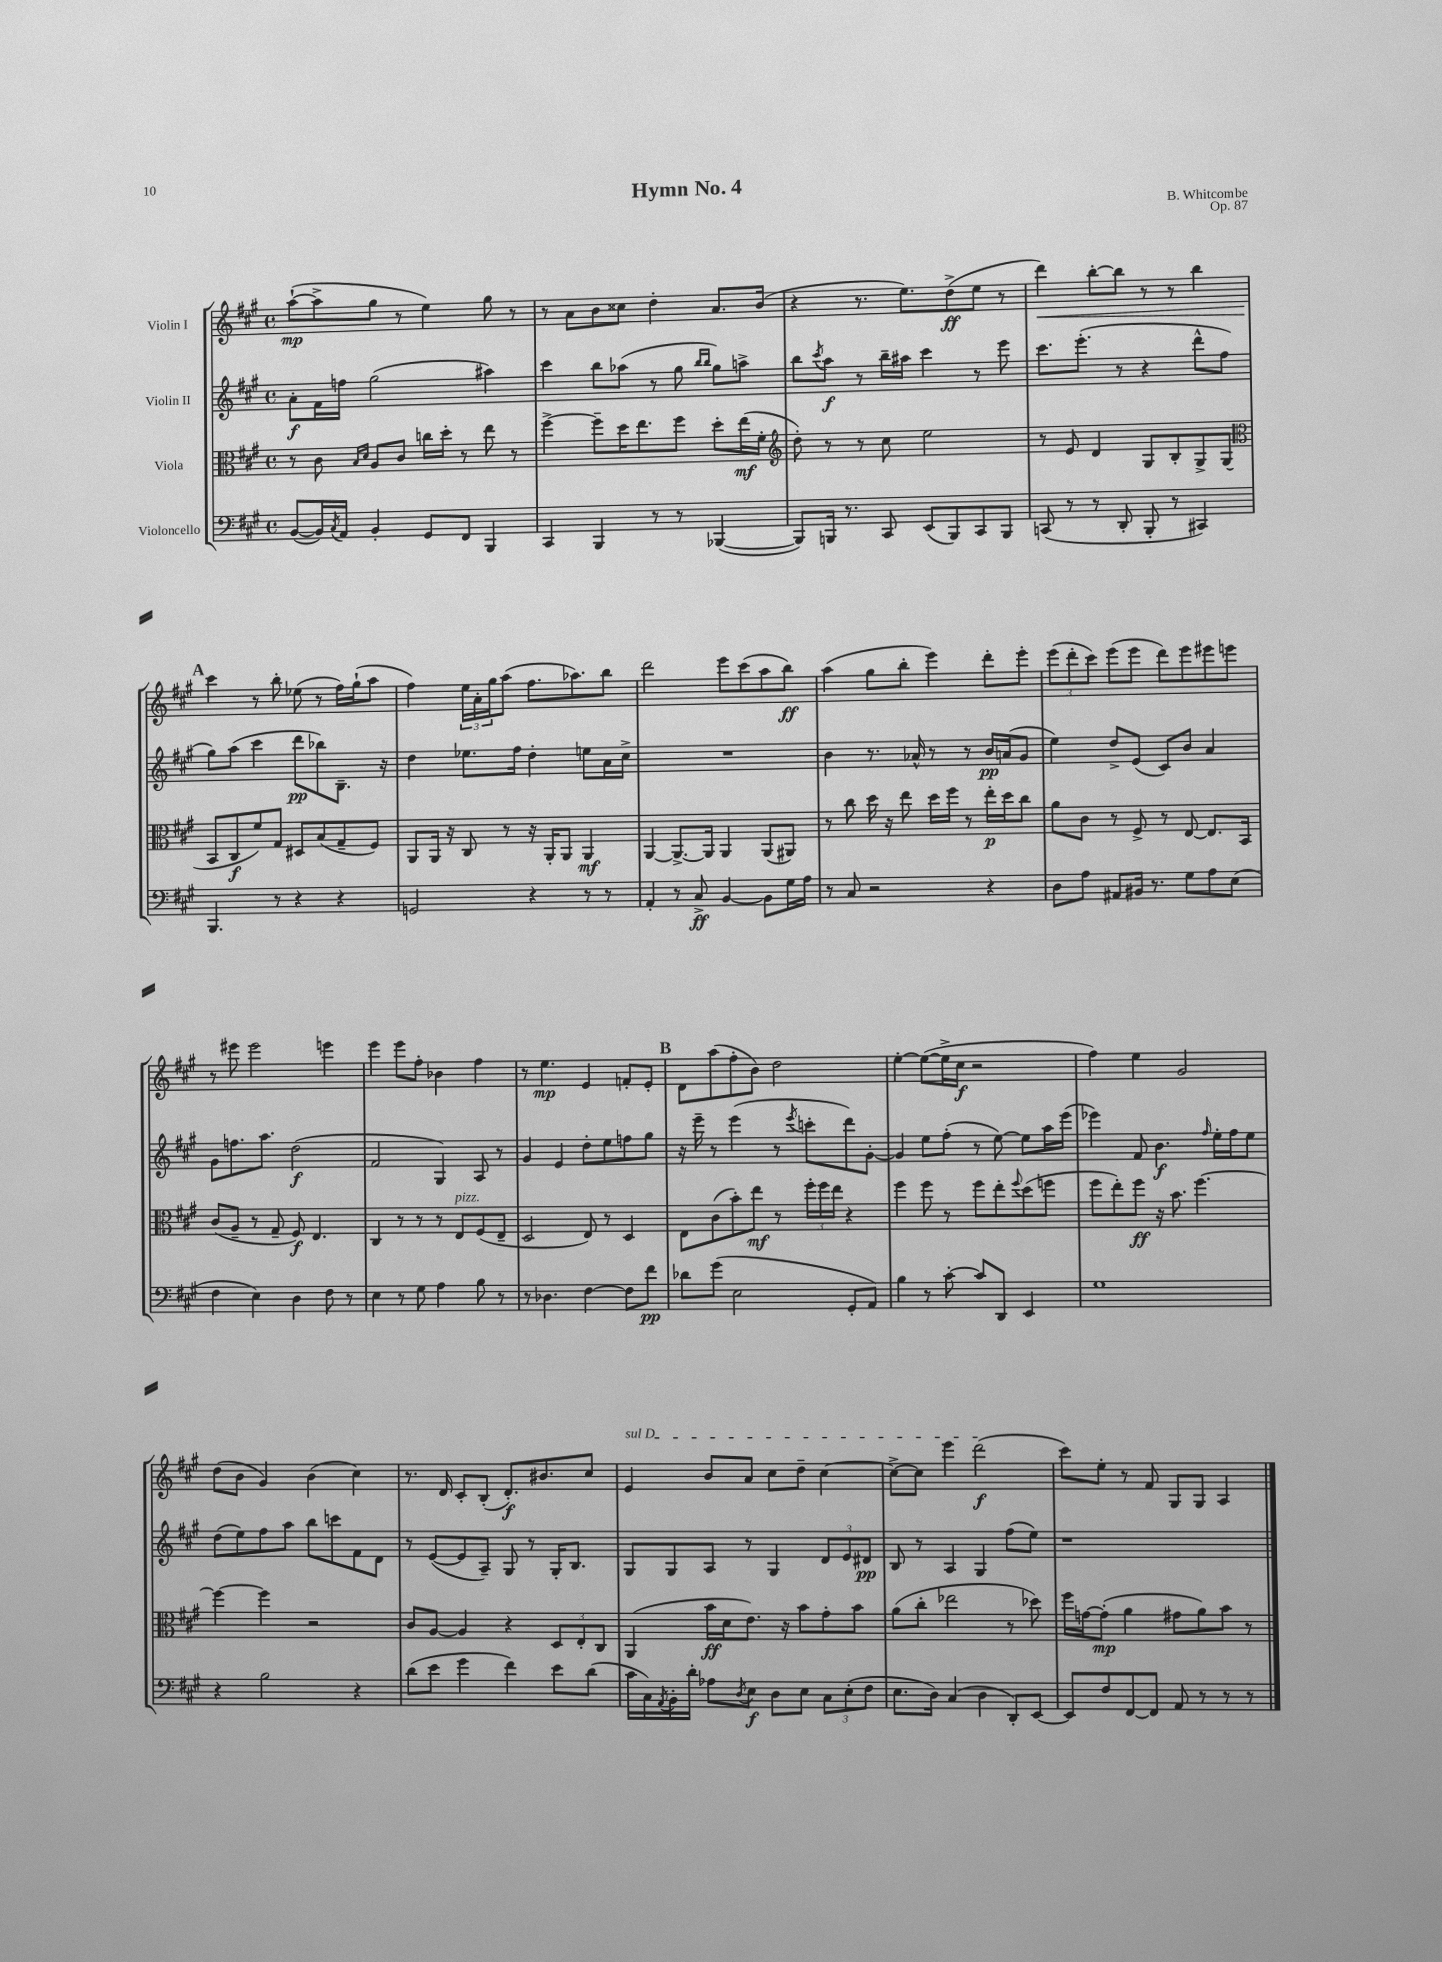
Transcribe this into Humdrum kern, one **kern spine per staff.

**kern	**dynam	**kern	**dynam	**kern	**dynam	**kern	**dynam
*part4	*part4	*part3	*part3	*part2	*part2	*part1	*part1
*staff4	*staff4	*staff3	*staff3	*staff2	*staff2	*staff1	*staff1
*I"Violoncello	*	*I"Viola	*	*I"Violin II	*	*I"Violin I	*
*clefF4	*	*clefC3	*	*clefG2	*	*clefG2	*
*k[f#c#g#]	*	*k[f#c#g#]	*	*k[f#c#g#]	*	*k[f#c#g#]	*
*M4/4	*	*M4/4	*	*M4/4	*	*M4/4	*
*met(c)	*	*met(c)	*	*met(c)	*	*met(c)	*
=1	=1	=1	=1	=1	=1	=1	=1
([8BB/L	.	8r	.	8a'\L	f	([8aa`\L	mp
16BB/L])	.	8c#\	.	16f#\L	.	8aa^\]	.
8qC#/	.	.	.	.	.	.	.
16AA/JJ	.	.	.	16ffn\JJ	.	.	.
.	.	16qqB/LL	.	.	.	.	.
.	.	16qqd/JJ	.	.	.	.	.
4BB'/	.	8A/L	.	(2gg#\	.	8gg#\J	.
.	.	8c#/J	.	.	.	8r	.
8GG#/L	.	16ccn\LL	.	.	.	4ee\)	.
.	.	16dd'\JJ	.	.	.	.	.
8FF#/J	.	8r	.	.	.	.	.
4BBB/	.	8ee\	.	4aa#X\)	.	8gg#\	.
.	.	8r	.	.	.	8r	.
=2	=2	=2	=2	=2	=2	=2	=2
4CC#/	.	[4ff#^\	.	4ccc#\	.	8r	.
.	.	.	.	.	.	8a\L	.
4BBB/	.	8ff#~\L]	.	8bb\L	.	8b\	.
.	.	16dd\K	.	(8aa-X\J	.	8cc##X\J	.
.	.	8.ee\	.	.	.	.	.
8r	.	.	.	8r	.	4dd'\	.
8r	.	8ff#\J	.	8gg#\	.	.	.
.	.	.	.	16qqbb/LL	.	.	.
.	.	.	.	16qqbb/JJ	.	.	.
([4BBB-X/	.	8dd'\L	.	8gg#\L)	.	8.a/L	.
.	.	(16ee\L	mf	8aan^\J	.	.	.
.	.	16f#'\JJ	.	.	.	(16b/Jk	.
=3	=3	=3	=3	=3	=3	=3	=3
*	*	*clefG2	*	*	*	*	*
8BBB-/L])	.	8dd'\)	.	8bb\L	.	4r	.
.	.	.	.	8qccc#/	.	.	.
16BBBn/Jk	.	8r	.	8aa\J	f	.	.
8.r	.	.	.	.	.	.	.
.	.	8r	.	8r	.	8.r	.
8CC#/	.	8cc#\	.	16bb~\LL	.	.	.
.	.	.	.	16aa#X\JJ	.	8.ee\L)	.
(8EE/L	.	2ee\	.	4ccc#\	.	.	.
8BBB/)	.	.	.	.	.	(8dd^\	ff
8CC#/	.	.	.	8r	.	8ee\J	.
8BBB/J	.	.	.	8eee\	.	8r	.
=4	=4	=4	=4	=4	=4	=4	=4
!	!	!	!	!	!	!	!LO:HP:b
(8CCn/	.	8r	.	8.ccc#\L	.	4ddd\)	<
8r	.	8e/	.	.	.	.	.
.	.	.	.	(8.eee'\J	.	.	.
8r	.	4d/	.	.	.	[8bb'\L	.
8DD'/	.	.	.	8r	.	8bb\J]	.
8BBB'/	.	8G#/L	.	4r	.	8r	.
8r	.	8B'/	.	.	.	8r	.
4CC#X/)	.	8G#^/	.	8ddd^^\L	.	4bb\	.
.	.	(8G#/J	.	8ff#\J	.	.	.
!!LO:LB:g=z
!!LO:REH:place=s1:t=A
=5	=5	=5	=5	=5	=5	=5	=5
*	*	*clefC3	*	*	*	*	*
4.BBB/	.	8BB/L	.	8gg#\L)	.	4ccc#\	.
.	.	8C#/	f	(8aa\J	.	.	.
.	.	8f#/)	.	4ccc#\	.	8r	[
8r	.	8G#/J	.	.	.	8bb'\	.
4r	.	8D#X/L	.	8ddd\L	pp	(8ee-X\	.
.	.	(8B/	.	8bb-X\)	.	8r	.
4r	.	8G#~/	.	8.B~\J	.	16ff#\LL)	.
.	.	.	.	.	.	(16gg#`\J	.
.	.	8F#/J)	.	.	.	8aa\J	.
.	.	.	.	16r	.	.	.
=6	=6	=6	=6	=6	=6	=6	=6
2GGn/	.	8AA/L	.	4dd\	.	4ff#\)	.
.	.	16AA/Jk	.	.	.	.	.
.	.	16r	.	.	.	.	.
.	.	8C#/	.	8.ee-X\L	.	24ee\LL	.
.	.	.	.	.	.	24a'\	.
.	.	.	.	.	.	24gg#\J	.
.	.	8r	.	.	.	(8aa\J	.
.	.	.	.	16ff#\Jk	.	.	.
4r	.	16r	.	4dd'\	.	8.ff#\L	.
.	.	16AA'/KL	.	.	.	.	.
.	.	8AA/J	.	.	.	.	.
.	.	.	.	.	.	8.aa-X\)	.
8r	.	4AA/	mf	8een\L	.	.	.
8r	.	.	.	16a\L	.	8bb\J	.
.	.	.	.	16cc#^\JJ	.	.	.
=7	=7	=7	=7	=7	=7	=7	=7
4AA'/	.	[4AA/	.	1r	.	2ddd\	.
8r	.	8.AA^/L_	.	.	.	.	.
8C#^/	ff	.	.	.	.	.	.
.	.	16AA/Jk]	.	.	.	.	.
[4BB/	.	4AA/	.	.	.	8eee\L	.
.	.	.	.	.	.	(8ccc#\	.
8BB\L]	.	(8AA/L	.	.	.	8aa\	.
16G#\L	.	8AA#X/J)	.	.	.	8bb\J)	ff
16A\JJ	.	.	.	.	.	.	.
=8	=8	=8	=8	=8	=8	=8	=8
8r	.	8r	.	4b\	.	(4aa\	.
8C#/	.	8cc#\	.	.	.	.	.
2r	.	16dd\	.	8.r	.	8gg#\L	.
.	.	16r	.	.	.	.	.
.	.	8ee\	.	.	.	8bb'\J	.
.	.	.	.	16a-X^^/	.	.	.
.	.	16dd\LL	.	8r	.	4eee\)	.
.	.	16ff#\JJ	.	.	.	.	.
.	.	8r	.	8r	.	.	.
4r	.	16ee'\LL	p	16b/LL	pp	8ddd'\L	.
.	.	16dd\J	.	(16an/J	.	.	.
.	.	8cc#\J	.	8g#/J	.	8eee'\J	.
=9	=9	=9	=9	=9	=9	=9	=9
8D\L	.	8a\L	.	4ee\)	.	(12eee\L	.
.	.	.	.	.	.	12ddd'\	.
8A\J	.	8c#\J	.	.	.	.	.
.	.	.	.	.	.	12ccc#\J)	.
8AA#X/L	.	8r	.	8dd^/L	.	(8eee\L	.
16BB#X/Jk	.	8F#^/	.	(8e/J	.	8eee\J	.
8.r	.	.	.	.	.	.	.
.	.	8r	.	8c#/L)	.	8ddd\L)	.
8G#\L	.	[8E/	.	8b/J	.	8eee\	.
8A\	.	8.E/L]	.	4a/	.	8eee#X\	.
(8E\J	.	.	.	.	.	8eeen\J	.
.	.	16BB/Jk	.	.	.	.	.
!!LO:LB:g=z
=10	=10	=10	=10	=10	=10	=10	=10
4F#\	.	(8c#/L	.	8g#\L	.	8r	.
.	.	8A~/J	.	8.ffn\	.	8eee#X\	.
4E\)	.	8r	.	.	.	2eee#\	.
.	.	.	.	8.aa\J	.	.	.
.	.	8G#~/	.	.	.	.	.
4D\	.	8F#/)	f	(2dd\	f	.	.
.	.	4.E/	.	.	.	.	.
8F#\	.	.	.	.	.	4eeen\	.
8r	.	.	.	.	.	.	.
=11	=11	=11	=11	=11	=11	=11	=11
4E\	.	4C#/	.	2f#/	.	4eee\	.
8r	.	8r	.	.	.	8eee\L	.
8G#\	.	8r	.	.	.	8ff#'\J	.
4A\	.	8r	.	4G#/)	.	4b-X\	.
!	!	!LO:TX:a:i:t=pizz.	!	!	!	!	!
.	.	8E/L	.	.	.	.	.
8B\	.	(8F#/	.	8A/	.	4ff#\	.
8r	.	8E~/J	.	8r	.	.	.
=12	=12	=12	=12	=12	=12	=12	=12
8r	.	2D/	.	4g#/	.	8r	.
4.D-X\	.	.	.	.	.	4.ee\	mp
.	.	.	.	4e/	.	.	.
[4F#\	.	8E/)	.	8dd'\L	.	4e/	.
.	.	8r	.	8ee\	.	.	.
8F#\L]	.	4D/	.	8ffn\	.	8fn'/L	.
8f#\J	pp	.	.	8gg#\J	.	8e'/J	.
!!LO:REH:place=s1:t=B
=13	=13	=13	=13	=13	=13	=13	=13
8d-X\L	.	8E\L	.	16r	.	8d\L	.
.	.	.	.	16eee~\	.	.	.
(8g#\J	.	(8c#\	.	8r	.	(8aa\	.
2E\	.	8b'\)	.	(4eee\	.	8ff#'\	.
.	.	8ee\J	mf	.	.	8b\J)	.
.	.	8r	.	8r	.	2dd\	.
.	.	.	.	8qeee/	.	.	.
.	.	24ff#'\LL	.	8cccn'\L	.	.	.
.	.	24ff#\	.	.	.	.	.
.	.	24ee\JJ	.	.	.	.	.
8GG#'/L	.	4r	.	8ddd\)	.	.	.
8AA/J)	.	.	.	[8g#'\J	.	.	.
=14	=14	=14	=14	=14	=14	=14	=14
4B\	.	4ff#\	.	4g#/]	.	[4ee'\	.
8r	.	8ff#\	.	8ee\L	.	(8ee\L_	.
[8c#'\	.	8r	.	(8ff#'\J	.	16ee^\L]	.
.	.	.	.	.	.	16cc#\JJ	f
8c#/L]	.	8ff#\L	.	8r	.	2r	.
8DD/J	.	8ee'\	.	[8ee\)	.	.	.
.	.	8qqff#/	.	.	.	.	.
4EE/	.	(8dd\	.	8ee\L]	.	.	.
.	.	8ffn\J	.	16aa\L	.	.	.
.	.	.	.	(16eee\JJ	.	.	.
=15	=15	=15	=15	=15	=15	=15	=15
1G#	.	8ff#\L	.	4eee-X\)	.	4ff#\)	.
.	.	8ee'\)	.	.	.	.	.
.	.	8ff#\J	ff	8f#/	.	4ee\	.
.	.	16r	.	4.b\	f	.	.
.	.	8.b\	.	.	.	.	.
.	.	.	.	.	.	2g#/	.
.	.	[4.ff#\	.	.	.	.	.
.	.	.	.	16qqff#/	.	.	.
.	.	.	.	16ee'\LL	.	.	.
.	.	.	.	16ff#\J	.	.	.
.	.	.	.	8ee\J	.	.	.
!!LO:LB:g=z
=16	=16	=16	=16	=16	=16	=16	=16
4r	.	4ff#\_	.	(8dd\L	.	(8dd\L	.
.	.	.	.	8ee\)	.	8b\J	.
2B\	.	4ff#\]	.	8ff#\	.	4g#/)	.
.	.	.	.	8aa\J	.	.	.
.	.	2r	.	8bb\L	.	(4b\	.
.	.	.	.	8cccn\	.	.	.
4r	.	.	.	8f#\	.	4cc#\)	.
.	.	.	.	8d\J	.	.	.
=17	=17	=17	=17	=17	=17	=17	=17
(8d\L	.	8c#/L	.	8r	.	8.r	.
8e\J	.	[8A/J	.	([8e/L	.	.	.
.	.	.	.	.	.	16d/	.
4g#\	.	4A/]	.	8e/]	.	8c#'/L	.
.	.	.	.	8A~/J)	.	(8B'/J	.
4f#\)	.	4r	.	8G#/	.	8.d'/L)	f
.	.	.	.	8r	.	.	.
.	.	.	.	.	.	8.b#X/	.
8e\L	.	12D/L	.	16G#'/KL	.	.	.
.	.	.	.	8.B/J	.	.	.
.	.	12E'/	.	.	.	.	.
(8d\J	.	.	.	.	.	8cc#/J	.
.	.	12C#/J	.	.	.	.	.
=18	=18	=18	=18	=18	=18	=18	=18
!	!	!	!	!	!	!LO:TX:a:i:t=sul D	!
16c#\LL	.	(4AA/	.	8G#/L	.	4e/	.
16C#\)	.	.	.	.	.	.	.
8qAA/	.	.	.	.	.	.	.
16BB'\	.	.	.	8G#/	.	.	.
16d'\JJ	.	.	.	.	.	.	.
8A-X\L	.	16b\LL	ff	8A/J	.	8b/L	.
.	.	16d\J	.	.	.	.	.
8qD/	.	.	.	.	.	.	.
8E\J	f	8.e\J)	.	8r	.	8a/J	.
8D\L	.	.	.	4G#/	.	8cc#\L	.
.	.	16r	.	.	.	.	.
8E\J	.	8b\L	.	.	.	8dd~\J	.
12C#\L	.	8g#'\	.	12d/L	.	[4cc#\	.
(12E'\	.	.	.	12e/	.	.	.
.	.	8b\J	.	.	.	.	.
12F#\J	.	.	.	12d#X/J	pp	.	.
=19	=19	=19	=19	=19	=19	=19	=19
8.E\L	.	(8a\L	.	8B/	.	8cc#^\L_	.
.	.	8cc#'\J	.	8r	.	8cc#\J]	.
16D\Jk)	.	.	.	.	.	.	.
(4C#/	.	2ee-X\	.	4A/	.	4eee\	.
4D\	.	.	.	4G#/	.	(2ddd\	f
8DD'/L)	.	8r	.	(8ff#\L	.	.	.
[8EE/J	.	8dd-X\)	.	8ee\J)	.	.	.
=20	=20	=20	=20	=20	=20	=20	=20
8EE/L]	.	16ff#\LL	.	1r	.	8ccc#\L)	.
.	.	[16gn\J	.	.	.	.	.
8F#/	.	(8g'\J]	mp	.	.	8ee'\J	.
[8FF#/	.	4a\	.	.	.	8r	.
8FF#/J]	.	.	.	.	.	8f#/	.
8AA/	.	8g#X\L	.	.	.	8G#/L	.
8r	.	8a\)	.	.	.	8G#/J	.
8r	.	8b\J	.	.	.	4A/	.
8r	.	8r	.	.	.	.	.
==	==	==	==	==	==	==	==
*-	*-	*-	*-	*-	*-	*-	*-
